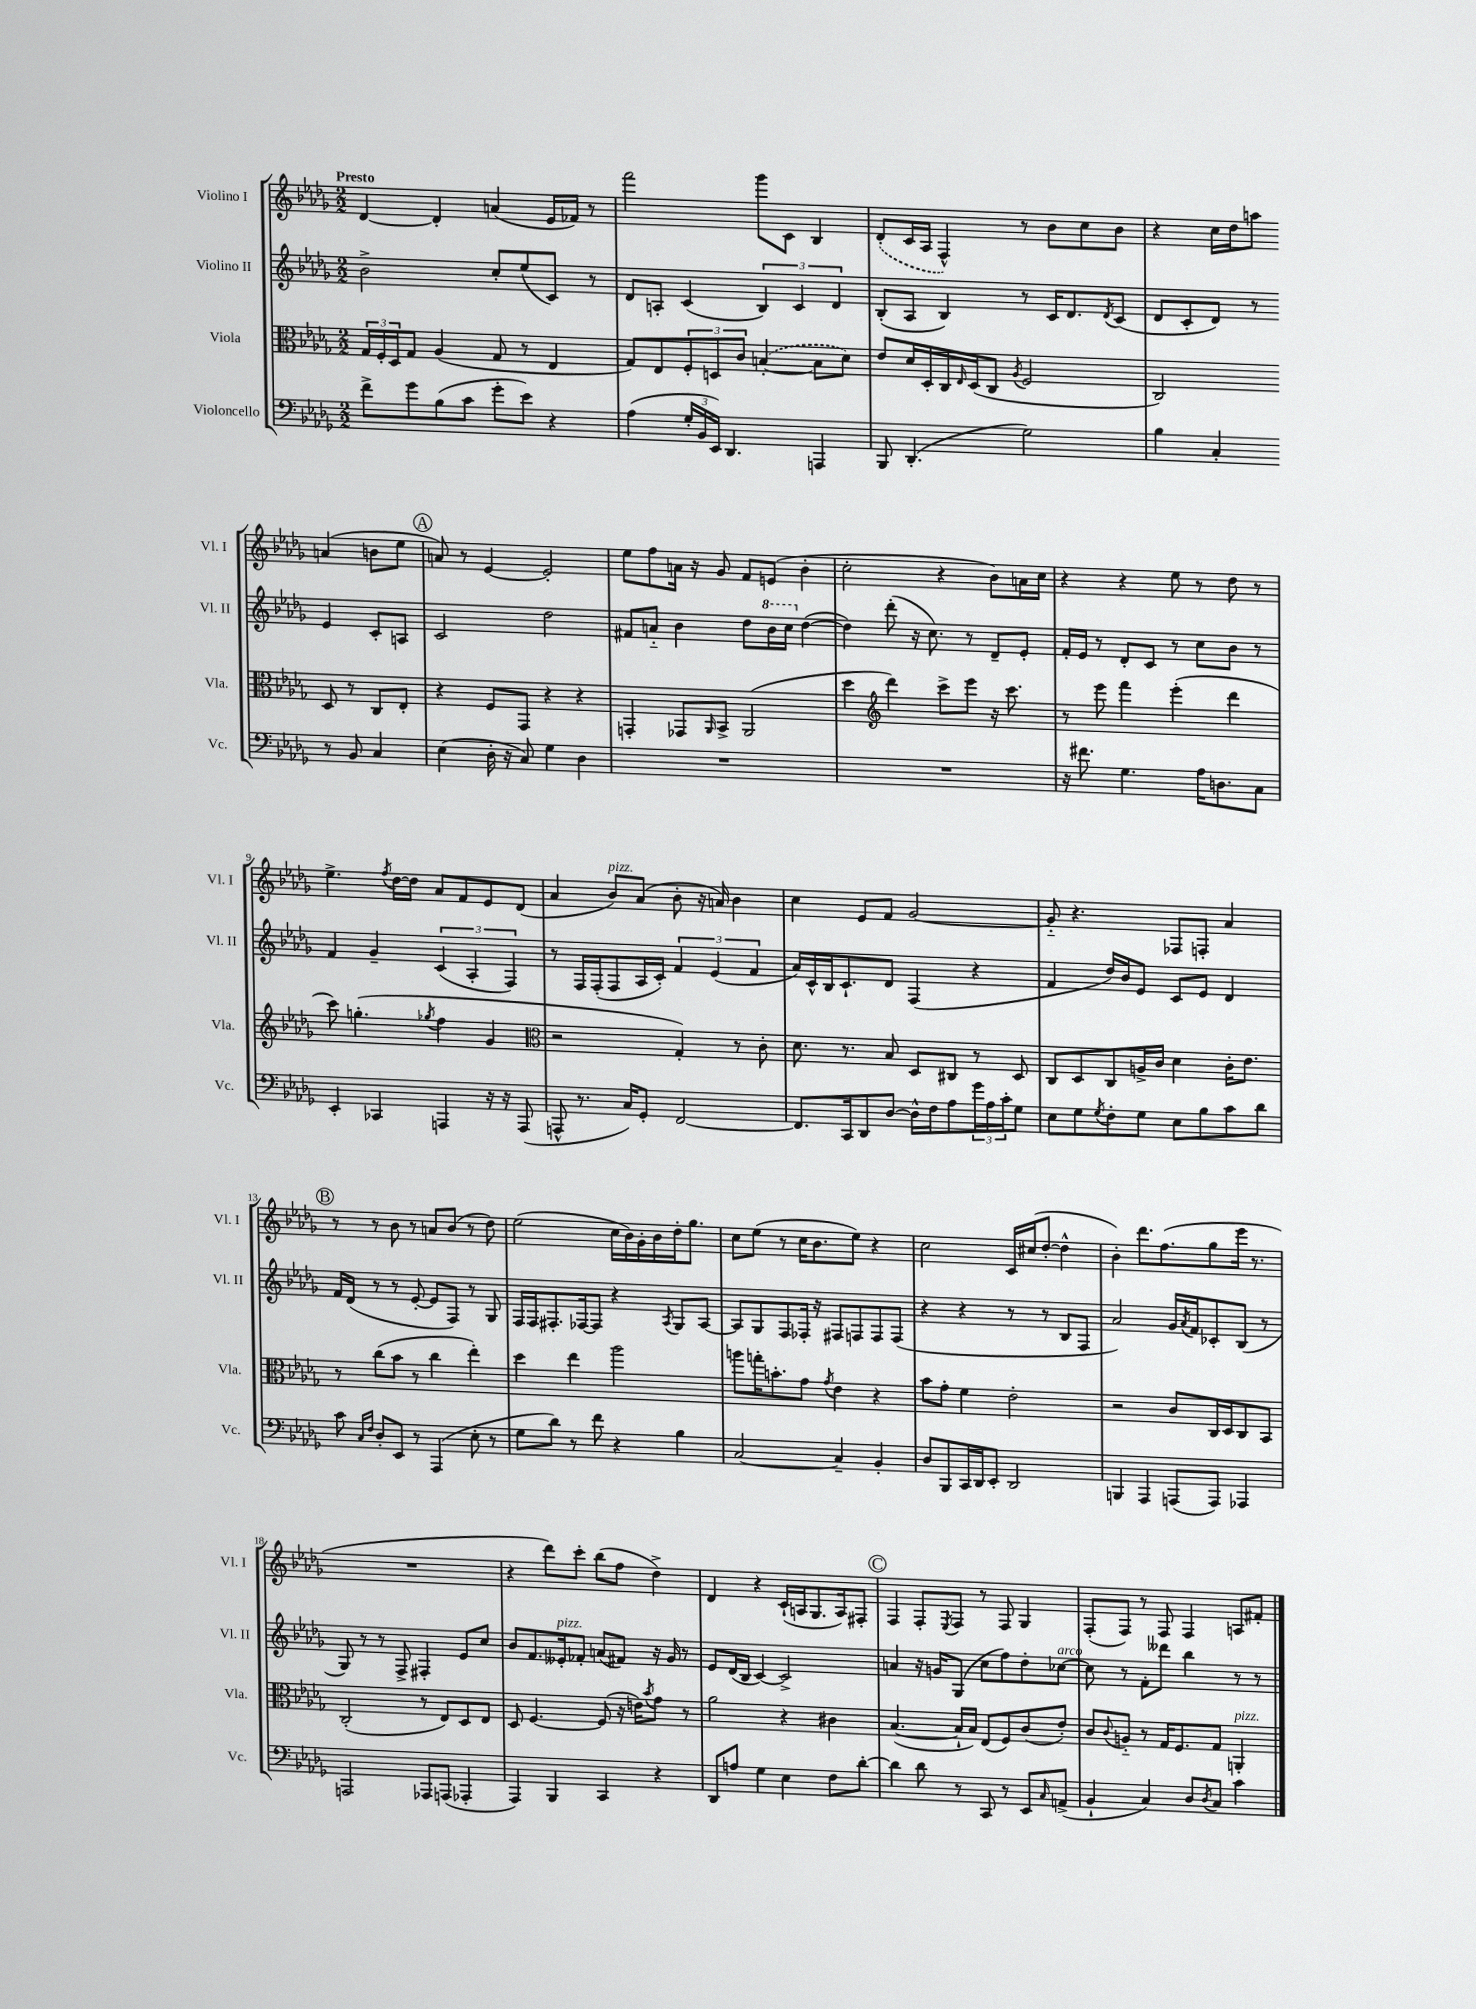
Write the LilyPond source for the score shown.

<<
\new StaffGroup <<
\new Staff = "s0" \with { instrumentName = "Violino I" shortInstrumentName = "Vl. I" } {
    \clef treble \key des \major \numericTimeSignature \time 2/2 \tempo "Presto"
    des'4~ des'4-. a'4( ees'16 fes'16) r8 |
    f'''2 ges'''8 c'8 bes4 |
    \once \slurDashed des'8-.( c'16 aes16 f4-^) r8 bes'8 c''8 bes'8 |
    r4 c''16 des''16 a''8 a'4( b'8 ees''8 |
    \mark \markup { \circle "A" } a'8) r8 ees'4~ ees'2-. |
    ees''8 f''8 a'16 r16 ges'8 f'8 e'8( bes'4-. |
    c''2-. r4 bes'8) a'16 c''16 |
    r4 r4 ees''8 r8 des''8 r8 |
    ees''4.-> \acciaccatura { f''8 } des''16~ des''16 aes'8 f'8 ees'8 des'8( |
    aes'4 bes'8^\markup { \italic "pizz." }) aes'8( bes'8-. r16 a'16) bes'4 |
    c''4 ees'8 f'8 ges'2~ |
    ges'8-_ r4. fes8 f8-. aes'4 |
    \mark \markup { \circle "B" } r8 r8 bes'8 r8 a'8 bes'8( r8 des''8) |
    ees''2( c''16 bes'16) ges'16-. bes'16 des''16-. ges''8. |
    c''8 ees''8( r8 c''16 bes'8. ees''8) r4 |
    c''2 c'16 cis''16( des''8~-. des''4-^ |
    bes'4-.) des'''8. f''8.( ges''8 ees'''16 r8. |
    R1 |
    r4 des'''8) c'''8-. bes''8( f''8 des''4->) |
    des'4 r4 c'16-!( a16 ges8. a16) fis8-. |
    \mark \markup { \circle "C" } f4 f8-. \acciaccatura { ees8 } f8 r8 f8 ges4 |
    f8-.( f8) r8 f8 f4 a8 fis'8-. \bar "|." |
}
\new Staff = "s1" \with { instrumentName = "Violino II" shortInstrumentName = "Vl. II" } {
    \clef treble \key des \major \numericTimeSignature \time 2/2
    bes'2-> c''8-. ees''8( c'8) r8 |
    des'8 a8-. c'4( \tuplet 3/2 { bes4) c'4 des'4 } |
    bes8-.( aes8 bes4) r8 c'16 des'8. \acciaccatura { des'8 } c'8( |
    des'8 c'8-. des'8) r8 ees'4 c'8-. a8 |
    \mark \markup { \circle "A" } c'2 des''2 |
    fis'8 a'8-_ bes'4 des''8 \ottava #1 bes''16 c'''16 \ottava #0 des''4~( |
    des''4) des'''8-.( r16 c''8.) r8 des'8-- ees'8-. |
    f'16-. ees'16 r8 des'8-. c'8 r8 c''8 bes'8 r8 |
    f'4 ges'4-- \tuplet 3/2 { c'4( aes4-. f4) } |
    r8 f16 f16-.( f8 aes16 c'16-.) \tuplet 3/2 { f'4 ees'4( f'4 } |
    aes'16) c'16-^ bes16 c'8.-! des'8 f4( r4 |
    f'4 des''16) bes'16 ees'8 c'8 ees'8 des'4 |
    \mark \markup { \circle "B" } f'16 des'16( r8 r8 ees'8~-. ees'8 f8) r8 ges8 |
    f16 f16 fis8.-. fes16~ fes8 r4 \acciaccatura { aes8 } ges8 aes8~ |
    aes8 ges8 f8 fes16-. r16 fis8 f8 f8 f8( |
    r4 r4 r8 r8 bes8 f8 |
    aes'2) ges'16 \acciaccatura { aes'8 } f'16 ces'8-. bes8( r8 |
    ges8) r8 r8 f8-> fis4-. ees'8 c''8 |
    bes'8 f'8. eeses'16-.^\markup { \italic "pizz." } fes'8-. a'8( fis'8) r16 ges'16 r8 |
    ees'8 des'16( bes16 c'4~) c'2-> |
    \mark \markup { \circle "C" } a'4 r16 g'16 ges8( c''8 f''8) des''8-. ces''8~^\markup { \italic "arco" } |
    ces''8 r8 f'8-. deses'''8 bes''4 r8 r8 \bar "|." |
}
\new Staff = "s2" \with { instrumentName = "Viola" shortInstrumentName = "Vla." } {
    \clef alto \key des \major \numericTimeSignature \time 2/2
    \tuplet 3/2 { ges16 f16-. des16 } ges8 aes4( ges8 r8 ees4 |
    ges8) ees8 \tuplet 3/2 { f8-. d8 c'8 } \once \slurDashed b4~-.( b8 des'8) |
    ees'8 des'16 des16-. c16 \grace { ees16 } des16( c8 \acciaccatura { aes8 } f2 |
    c2) des8 r8 c8 ees8-. |
    \mark \markup { \circle "A" } r4 f8 ges,8 r4 r4 |
    g,4-. ges,8 \grace { aes,16 } bes,8-> aes,2( |
    des''4 \clef treble des'''4) c'''8-> ees'''8 r16 c'''8. |
    r8 ees'''8 f'''4 ees'''4-.( des'''4 |
    c'''8) g''4.-.( \acciaccatura { ges''8 } f''4 ges'4 |
    \clef alto r2 ges4-.) r8 c'8-. |
    des'8. r8. bes8 des8 cis8 r8 des8 |
    c8 des8 c8 a16-> c'16 des'4 c'16-. ees'8. |
    \mark \markup { \circle "B" } r8 c''8( bes'8 r8 c''4 ees''4-.) |
    des''4 ees''4 aes''2 |
    a''8 g''16-. b'8.-. ges'8 \acciaccatura { ges'8 } ees'4 r4 |
    bes'8 ges'8-. f'4 ees'2-. |
    r2 c'8 c16 des16 c8 bes,8 |
    c2-.( r8 ees8) des8 ees8 |
    des8 f4.~ f8( r16 e'16) \acciaccatura { bes'8 } ges'8 r8 |
    aes'2 r4 cis'4 |
    \mark \markup { \circle "C" } bes4.~( bes16-! bes16) ees8( f8) c'8( ees'8-.) |
    c'8 \appoggiatura { c'8 } a8-_ r8 ges16 f8. ges8 a,4-.^\markup { \italic "pizz." } \bar "|." |
}
\new Staff = "s3" \with { instrumentName = "Violoncello" shortInstrumentName = "Vc." } {
    \clef bass \key des \major \numericTimeSignature \time 2/2
    f'8-> ges'8 bes8( c'8 ges'8-. ees'8) r4 |
    aes4( \tuplet 3/2 { ges16-. bes,16 ees,16) } des,4. a,,4 |
    bes,,8 des,4.-.( ges2) |
    bes4 c4-. r8 bes,8 c4 |
    \mark \markup { \circle "A" } ees4( des16-. r16 c8) ges4 des4 |
    R1 |
    R1 |
    r16 fis'8. ges4. aes16 d8. c8 |
    ees,4-. ces,4 a,,4 r16 r16 a,,8( |
    a,,8-^ r8. c16) ges,8-. f,2~ |
    f,8. c,16 des,8 des8~ des16-^ f16 aes8 \tuplet 3/2 { ges'16 aes16 c'16-. } ges8 |
    ees8 ges8 \acciaccatura { ges8 } f8-. ges8 ees8 bes8 c'8 des'8 |
    \mark \markup { \circle "B" } c'8 \grace { c16 f16 } des8-. ees,8 r8 aes,,4( ees8-. r8 |
    ges8 des'8) r8 f'8 r4 bes4 |
    c2~ c4-- bes,4-. |
    des8 bes,,8 c,16 des,16 ees,8-. des,2 |
    b,,4 aes,,4 a,,8( a,,8) aes,,4 |
    a,,2 aes,,8 a,,8( aes,,4-. |
    aes,,4) bes,,4 c,4 r4 |
    des,8 a8 ges4 ees4 f8 des'8~-. |
    \mark \markup { \circle "C" } des'4 des'8 r8 c,8 r8 ees,8 \grace { c16 } a,8->( |
    bes,4-! c4) des8 \acciaccatura { des8 } c8 c'4 \bar "|." |
}
>>
>>
